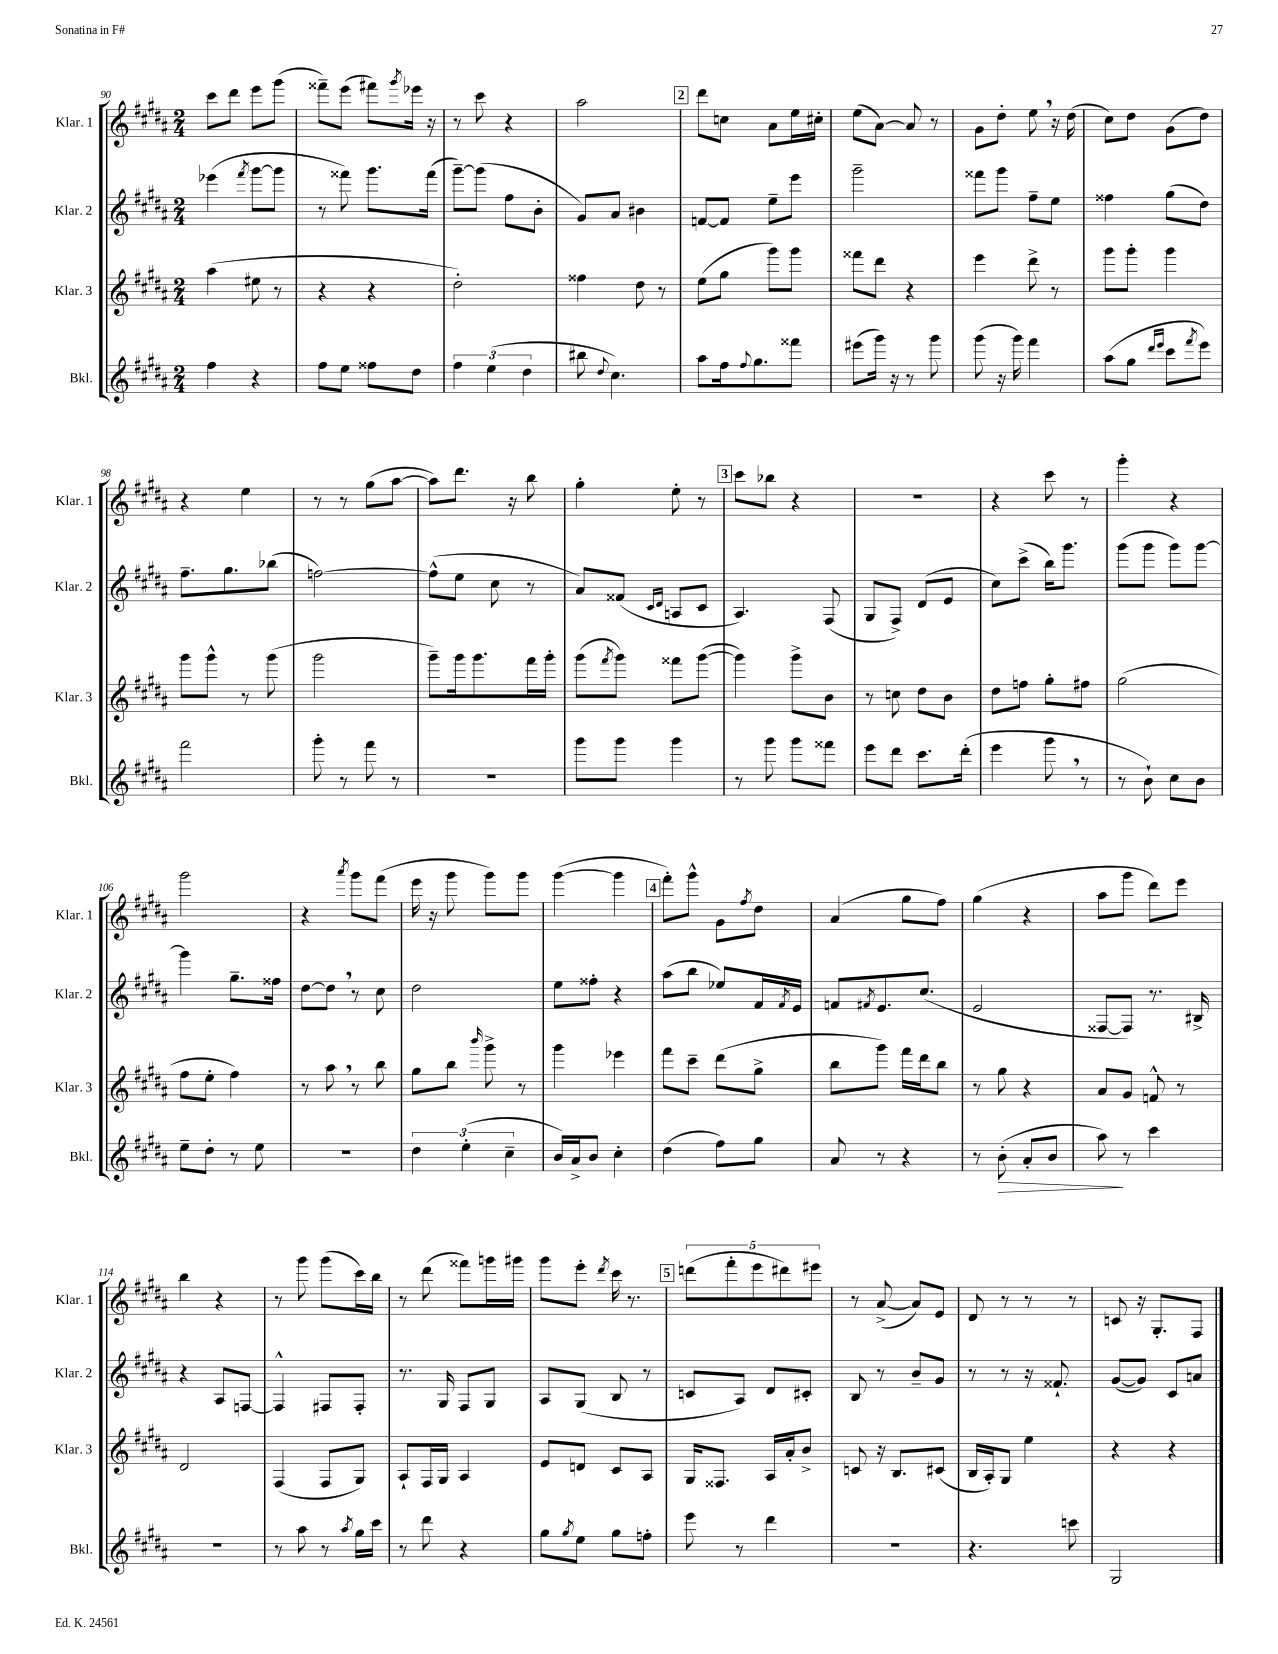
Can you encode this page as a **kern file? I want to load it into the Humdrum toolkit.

**kern	**dynam	**kern	**kern	**kern
*part4	*part4	*part3	*part2	*part1
*staff4	*staff4	*staff3	*staff2	*staff1
*I"Bkl.	*	*I"Klar. 3	*I"Klar. 2	*I"Klar. 1
*I'Bkl.	*	*I'Klar. 3	*I'Klar. 2	*I'Klar. 1
*clefG2	*	*clefG2	*clefG2	*clefG2
*k[f#c#g#d#a#]	*	*k[f#c#g#d#a#]	*k[f#c#g#d#a#]	*k[f#c#g#d#a#]
*M2/4	*	*M2/4	*M2/4	*M2/4
=90	=90	=90	=90	=90
4ff#\	.	(4aa#\	(4eee-X\	8ccc#\L
.	.	.	.	8ddd#\J
.	.	.	8qfff#/	.
4r	.	8ee#X\	[8ggg#\L	8eee\L
.	.	8r	8ggg#\J]	(8ggg#\J
=91	=91	=91	=91	=91
8ff#\L	.	4r	8r	8fff##X~\L)
8ee\J	.	.	8fff##X\)	(8eee\J
8ff##X\L	.	4r	8.ggg#\L	8fff#X\L)
.	.	.	.	8qggg#/
8dd#\J	.	.	.	16eee-X\Jk
.	.	.	(16fff##\Jk	16r
=92	=92	=92	=92	=92
6ff#\	.	2dd#'\)	[8ggg#~\L)	8r
.	.	.	(8ggg#\J]	8ccc#\
(6ee\	.	.	.	.
.	.	.	8ff#\L	4r
6dd#\	.	.	.	.
.	.	.	8b'\J	.
=93	=93	=93	=93	=93
8bb#X\	.	4ff##X\	8g#/L)	2aa#\
8qqdd#/	.	.	.	.
4.cc#\)	.	.	8a#/J	.
.	.	8dd#\	4b#X\	.
.	.	8r	.	.
!!LO:REH:place=s1:t=2
=94	=94	=94	=94	=94
8aa#\L	.	(8ee\L	[8fn/L	8ddd#\L
16ff#\k	.	8gg#\J	8f/J]	8ccn\J
8qqff#/	.	.	.	.
8.gg#\	.	.	.	.
.	.	8ggg#\L)	8ee~\L	8a#\L
8fff##X\J	.	8ggg#\J	8eee\J	16ee\L
.	.	.	.	16cc#X'\JJ
=95	=95	=95	=95	=95
(8eee#X\L	.	8fff##X\L	2ggg#~\	(8ee\L
16ggg#\Jk)	.	8ddd#\J	.	[8a#\J)
16r	.	.	.	.
8r	.	4r	.	8a#/]
8ggg#\	.	.	.	8r
=96	=96	=96	=96	=96
(8ggg#\	.	4eee\	8fff##X\L	8g#\L
16r	.	.	8ggg#\J	8dd#'\J
16ggg#\)	.	.	.	.
4fff#\	.	8ddd#^\	8ff#~\L	8ee,\
.	.	8r	8ee\J	16r
.	.	.	.	(16dd#\
=97	=97	=97	=97	=97
(8aa#\L	.	8ggg#\L	4ff##X\	8cc#\L)
8gg#\J	.	8ggg#'\J	.	8dd#\J
16qqddd#/LL	.	.	.	.
16qqeee/JJ	.	.	.	.
8ccc#\L	.	4ggg#\	(8gg#\L	(8g#\L
8qfff#/	.	.	.	.
8eee\J)	.	.	8dd#\J)	8dd#\J)
!!LO:LB:g=z
=98	=98	=98	=98	=98
2fff#\	.	8ggg#\L	8.ff#~\L	4r
.	.	8ggg#^^\J	.	.
.	.	.	8.gg#\	.
.	.	8r	.	4ee\
.	.	(8ggg#\	(8bb-X\J	.
=99	=99	=99	=99	=99
8ggg#'\	.	2ggg#\	[2ffn\)	8r
8r	.	.	.	8r
8fff#\	.	.	.	(8gg#\L
8r	.	.	.	[8aa#\J
=100	=100	=100	=100	=100
2r	.	8ggg#~\L)	(8ff^^\L]	8aa#\L])
.	.	16ggg#\k	8ee\J	8.ddd#\J
.	.	8.ggg#\	.	.
.	.	.	8cc#\	.
.	.	.	.	16r
.	.	16fff#\L	8r	8bb\
.	.	16ggg#'\JJ	.	.
=101	=101	=101	=101	=101
8ggg#\L	.	(8ggg#\L	8a#/L)	4gg#'\
.	.	8qfff#/	.	.
8ggg#\J	.	8ggg#\J)	(8f##X/J	.
.	.	.	16qqc#/LL	.
.	.	.	16qqd#/JJ	.
4ggg#\	.	8fff##X\L	8An/L	8ee'\
.	.	([8ggg#\J	8c#/J	8r
!!LO:REH:place=s1:t=3
=102	=102	=102	=102	=102
8r	.	4ggg#\])	4.A#/)	8ccc#\L
8ggg#\	.	.	.	8bb-X\J
8ggg#\L	.	8ggg#^\L	.	4r
8fff##X\J	.	8b\J	(8F#/	.
=103	=103	=103	=103	=103
8eee\L	.	8r	8G#/L	2r
8ddd#\J	.	8ccn\	8F#^/J)	.
8.ccc#\L	.	8dd#\L	(8d#/L	.
.	.	8b\J	8e/J	.
(16ddd#'\Jk	.	.	.	.
=104	=104	=104	=104	=104
4eee\	.	8dd#\L	8cc#\L)	4r
.	.	8ffn\J	(8ccc#^\J	.
8ggg#,\	.	8gg#'\L	16bb\KL)	8ccc#\
.	.	.	8.ggg#\J	.
8r	.	8ff#X\J	.	8r
=105	=105	=105	=105	=105
8r	.	(2gg#\	(8ggg#\L	4ggg#'\
8b`\)	.	.	8ggg#\J	.
8cc#\L	.	.	8ggg#\L)	4r
8b\J	.	.	[8ggg#\J	.
!!LO:LB:g=z
=106	=106	=106	=106	=106
8ee~\L	.	8ff#\L	4ggg#\]	2ggg#\
8dd#'\J	.	8ee'\J	.	.
8r	.	4ff#\)	8.gg#~\L	.
8ee\	.	.	.	.
.	.	.	16ff##X\Jk	.
=107	=107	=107	=107	=107
2r	.	8r	[8dd#\L	4r
.	.	8aa#,\	8dd#,\J]	.
.	.	.	.	8qaaa#/
.	.	8r	8r	8ggg#\L
.	.	8bb\	8cc#\	(8fff#\J
=108	=108	=108	=108	=108
6dd#\	.	8gg#\L	2dd#\	16eee\
.	.	.	.	16r
.	.	8bb\J	.	8ggg#\
(6ee'\	.	.	.	.
.	.	16qqbbb/	.	.
.	.	8ggg#^\	.	8ggg#\L)
6cc#~\	.	.	.	.
.	.	8r	.	8ggg#\J
=109	=109	=109	=109	=109
16b/LL)	.	4ggg#\	8ee\L	([4ggg#\
16a#^/J	.	.	.	.
8b/J	.	.	8ff##X'\J	.
4cc#'\	.	4eee-X\	4r	4ggg#\]
!!LO:REH:place=s1:t=4
=110	=110	=110	=110	=110
(4dd#\	.	8fff#\L	(8aa#\L	8fff#'\L)
.	.	8ccc#~\J	8bb\J	8ggg#^^\J
8ff#\L)	.	(8ddd#\L	8ee-X/L)	8g#\L
.	.	.	.	8qff#/
8gg#\J	.	8gg#^\J	16f#/L	8dd#\J
.	.	.	8qf#/	.
.	.	.	16e/JJ	.
=111	=111	=111	=111	=111
8a#/	.	8bb\L	8fn/L	(4a#/
.	.	.	8qf#X/	.
8r	.	8ggg#\J)	8.e/	.
4r	.	16fff#\LL	.	8gg#\L
.	.	16ddd#\J	(8.cc#/J	.
.	.	8bb\J	.	8ff#\J)
=112	=112	=112	=112	=112
8r	.	8r	2e/	(4gg#\
!	!LO:HP:b	!	!	!
(8b'\	>	8gg#\	.	.
8a#'/L	.	4r	.	4r
8b/J	.	.	.	.
=113	=113	=113	=113	=113
8aa#\)	.	8a#/L	[8F##X/L	8aa#\L
8r	]	8g#/J	8F##/J])	8ggg#\J
4ccc#\	.	8fn^^/	8.r	8ddd#\L)
.	.	8r	.	8eee\J
.	.	.	16B#X^/	.
!!LO:LB:g=z
=114	=114	=114	=114	=114
2r	.	2d#/	4r	4bb\
.	.	.	8A#/L	4r
.	.	.	[8Fn/J	.
=115	=115	=115	=115	=115
8r	.	(4F#/	4F^^/]	8r
8aa#\	.	.	.	8ggg#\
8r	.	8F#/L	8F#X/L	(8ggg#\L
8qaa#/	.	.	.	.
16gg#\LL	.	8G#/J)	8F#'/J	16ccc#\L)
16ccc#\JJ	.	.	.	16bb\JJ
=116	=116	=116	=116	=116
8r	.	8A#`/L	8.r	8r
8ddd#\	.	16F#/L	.	(8ddd#\
.	.	16G#/JJ	16G#/	.
4r	.	4A#/	8F#/L	8fff##X\L)
.	.	.	8G#/J	16gggn\L
.	.	.	.	16ggg#X\JJ
=117	=117	=117	=117	=117
8gg#\L	.	8e/L	8A#/L	8ggg#\L
8qgg#/	.	.	.	.
8ee\J	.	8dn/J	(8G#/J	8eee'\J
.	.	.	.	8qddd#/
8gg#\L	.	8c#/L	8B/	16ccc#\
.	.	.	.	8.r
8ffn'\J	.	8A#/J	8r	.
!!LO:REH:place=s1:t=5
=118	=118	=118	=118	=118
8eee\	.	16G#/KL	8cn/L	(10dddn\L
.	.	8.F##X/J	.	.
.	.	.	.	10fff#'\
8r	.	.	8A#/J)	.
.	.	.	.	10eee\
4ddd#\	.	16A#/LL	8d#/L	.
.	.	.	.	10ddd#X\)
.	.	16a#'/J	.	.
.	.	8b^/J	8c#X'/J	.
.	.	.	.	10eee#X\J
=119	=119	=119	=119	=119
2r	.	8cn/	8B/	8r
.	.	16r	8r	([8a#^/
.	.	8.B/L	.	.
.	.	.	8b~/L	8a#/L])
.	.	(8c#X/J	8g#/J	8e/J
=120	=120	=120	=120	=120
4.r	.	16B/LL	8r	8d#/
.	.	16A#'/J)	.	.
.	.	8G#/J	8r	8r
.	.	4ee\	16r	8r
.	.	.	8.f##X`/	.
8cccn\	.	.	.	8r
=121	=121	=121	=121	=121
2G#/	.	4r	([8g#/L	8cn/
.	.	.	8g#/J])	16r
.	.	.	.	8.G#'/L
.	.	4r	8c#/L	.
.	.	.	8an/J	8F#/J
==	==	==	==	==
*-	*-	*-	*-	*-
